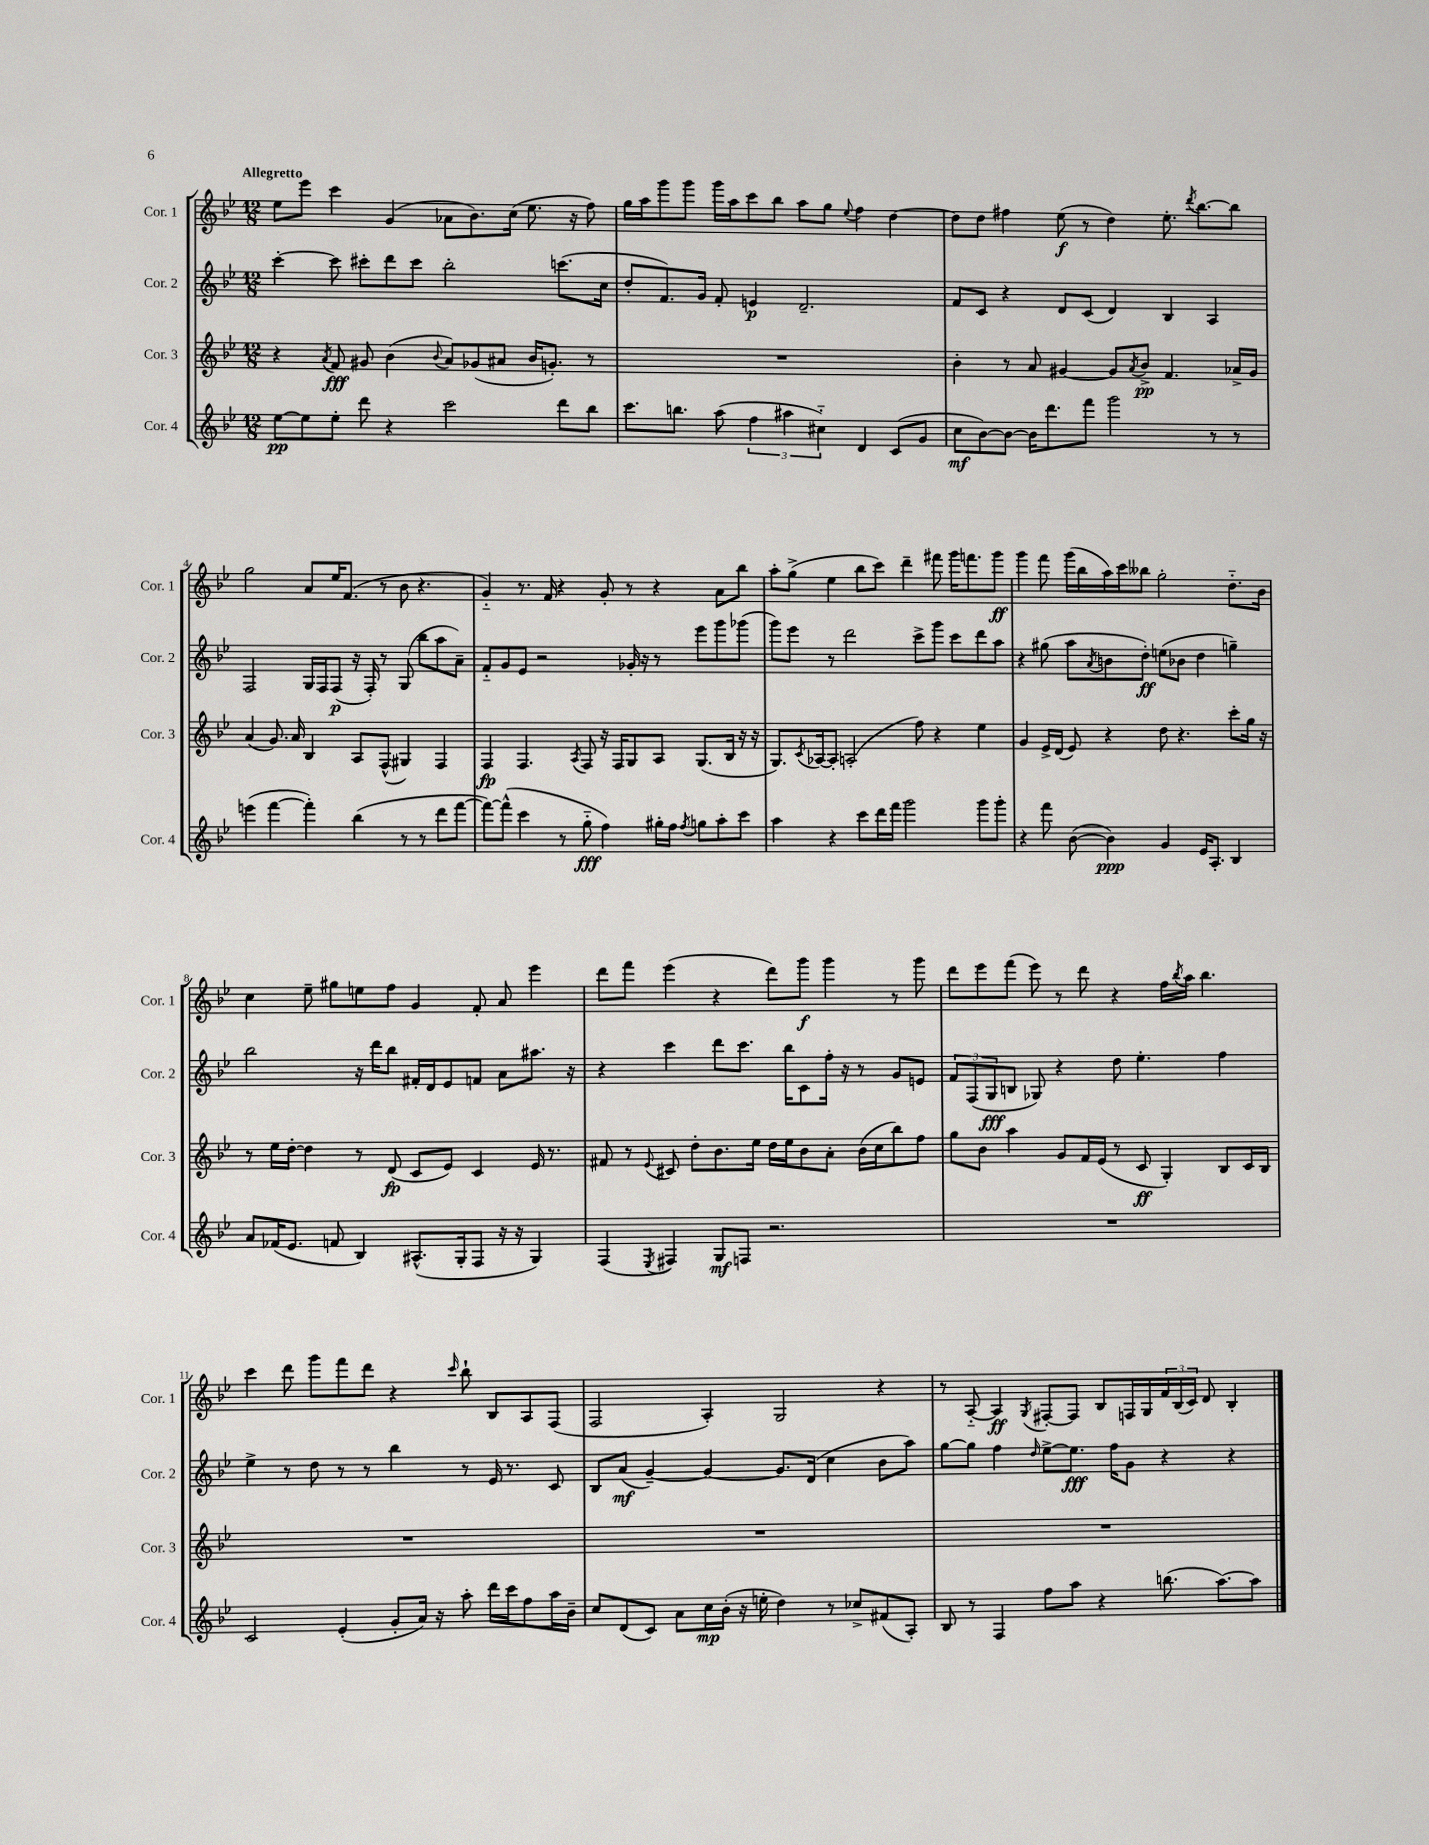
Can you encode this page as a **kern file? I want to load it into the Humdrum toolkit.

**kern	**dynam	**kern	**dynam	**kern	**dynam	**kern	**dynam
*part4	*part4	*part3	*part3	*part2	*part2	*part1	*part1
*staff4	*staff4	*staff3	*staff3	*staff2	*staff2	*staff1	*staff1
*I"Cor. 4	*	*I"Cor. 3	*	*I"Cor. 2	*	*I"Cor. 1	*
*I'Cor. 4	*	*I'Cor. 3	*	*I'Cor. 2	*	*I'Cor. 1	*
*clefG2	*	*clefG2	*	*clefG2	*	*clefG2	*
*k[b-e-]	*	*k[b-e-]	*	*k[b-e-]	*	*k[b-e-]	*
*M12/8	*	*M12/8	*	*M12/8	*	*M12/8	*
=1	=1	=1	=1	=1	=1	=1	=1
!	!	!	!	!	!	!LO:TX:a:B:t=Allegretto	!
[8ee-\L	pp	4r	.	[4ccc'\	.	8ee-\L	.
8ee-\]	.	.	.	.	.	8eee-\J	.
.	.	8qa/	.	.	.	.	.
8ee-'\J	.	8f/	fff	8ccc\]	.	4ccc\	.
8ddd\	.	8g#X/	.	8ccc#X'\L	.	.	.
4r	.	(4b-\	.	8ddd\	.	(4g/	.
.	.	.	.	8ccc#\J	.	.	.
.	.	8qqb-/	.	.	.	.	.
2ccc\	.	8a/L)	.	2bb-'\	.	8a-X\L	.
.	.	(8g-X/	.	.	.	8.b-\)	.
.	.	8a#X/J	.	.	.	.	.
.	.	.	.	.	.	(16cc\Jk	.
.	.	16b-/KL	.	.	.	8.ee-\	.
.	.	8.gn'/J)	.	.	.	.	.
8ddd\L	.	.	.	(8.cccn\L	.	.	.
.	.	.	.	.	.	16r	.
8bb-\J	.	8r	.	.	.	8ff\)	.
.	.	.	.	16cc\Jk	.	.	.
=2	=2	=2	=2	=2	=2	=2	=2
8.ccc\L	.	1.r	.	8dd'/L	.	16gg\LL	.
.	.	.	.	.	.	16aa\J	.
.	.	.	.	8.f/)	.	8ggg\	.
8.bbn\J	.	.	.	.	.	.	.
.	.	.	.	.	.	8ggg\J	.
.	.	.	.	16g/Jk	.	.	.
(8aa\	.	.	.	8f'/	.	16ggg\LL	.
.	.	.	.	.	.	16aa\J	.
6ff\	.	.	.	4en/	p	8ccc\	.
.	.	.	.	.	.	8bb-\J	.
6aa#X\	.	.	.	.	.	.	.
.	.	.	.	2.d~/	.	8aa\L	.
6cc#X\)	.	.	.	.	.	.	.
.	.	.	.	.	.	8gg\J	.
.	.	.	.	.	.	8qqee-/	.
4d/	.	.	.	.	.	4ff\	.
(8c/L	.	.	.	.	.	[4dd\	.
8g/J	.	.	.	.	.	.	.
=3	=3	=3	=3	=3	=3	=3	=3
8cc\L	mf	4b-'\	.	8f/L	.	8dd\L]	.
[8b-\)	.	.	.	8c/J	.	8dd\J	.
8b-\J_	.	8r	.	4r	.	4ff#X\	.
16b-\KL]	.	8a/	.	.	.	.	.
8.ddd\	.	.	.	.	.	.	.
.	.	[4g#X/	.	8d/L	.	(8ee-\	f
8fff\J	.	.	.	(8c/J	.	8r	.
2ggg\	.	8g#/L]	.	4d/)	.	4dd\)	.
.	.	8qa/	.	.	.	.	.
.	.	8b-^/J	pp	.	.	.	.
.	.	4.f/	.	4B-/	.	8.ee-'\	.
.	.	.	.	.	.	8qddd/	.
.	.	.	.	.	.	[8.bb-\L	.
8r	.	.	.	4A/	.	.	.
8r	.	16a-X^/LL	.	.	.	8bb-\J]	.
.	.	16g#/JJ	.	.	.	.	.
!!LO:LB:g=z
=4	=4	=4	=4	=4	=4	=4	=4
(4eeen\	.	(4a/	.	2F/	.	2gg\	.
[4fff\	.	8.g/)	.	.	.	.	.
.	.	16a/	.	.	.	.	.
4fff'\])	.	4B-/	.	16G/LL	.	8a/L	.
.	.	.	.	16F/J	.	.	.
.	.	.	.	(8F/J	p	16ee-/K	.
.	.	.	.	.	.	(8.f/J	.
(4bb-\	.	8A/L	.	16r	.	.	.
.	.	.	.	16F'/)	.	.	.
.	.	(8F^^/J	.	8r	.	8r	.
8r	.	4G#X/)	.	(8G/	.	8b-\	.
8r	.	.	.	8bb-\L	.	4.r	.
8ddd\L	.	4F/	.	8aa\	.	.	.
[8fff\J	.	.	.	8a~\J)	.	.	.
=5	=5	=5	=5	=5	=5	=5	=5
8fff\L_)	.	4F/	fp	8f/L	.	4g/)	.
(8fff^^\J]	.	.	.	8g/	.	.	.
4ccc\	.	4.F/	.	8e-/J	.	8.r	.
.	.	.	.	2r	.	.	.
.	.	.	.	.	.	16f/	.
8r	.	.	.	.	.	4r	.
.	.	8qA/	.	.	.	.	.
8gg\	fff	8F/	.	.	.	.	.
4ff\)	.	16r	.	.	.	8g'/	.
.	.	16F/KL	.	.	.	.	.
.	.	8G/	.	16g-X'/	.	8r	.
.	.	.	.	16r	.	.	.
16gg#X'\LL	.	8A/J	.	8r	.	4r	.
16ff\JJ	.	.	.	.	.	.	.
8qff/	.	.	.	.	.	.	.
8ggn\L	.	(8.G/L	.	8eee-\L	.	.	.
8aa'\	.	.	.	8ggg\	.	8a\L	.
.	.	16B-/Jk	.	.	.	.	.
8ccc\J	.	16r	.	(8ggg-X\J	.	8bb-\J	.
.	.	16r	.	.	.	.	.
=6	=6	=6	=6	=6	=6	=6	=6
4aa\	.	8.G/L)	.	8ggg\L)	.	8aa'\L	.
.	.	.	.	8eee-\J	.	(8gg^\J	.
.	.	8qc/	.	.	.	.	.
.	.	[16A-X/k	.	.	.	.	.
4r	.	8A-'/J]	.	8r	.	4ee-\	.
.	.	(2An'/	.	2ddd\	.	.	.
8ccc\L	.	.	.	.	.	8bb-\L	.
16ddd\L	.	.	.	.	.	8ccc\J)	.
16fff\JJ	.	.	.	.	.	.	.
2ggg\	.	.	.	.	.	4ddd~\	.
.	.	8ff\)	.	8ccc^\L	.	.	.
.	.	4r	.	8ggg\J	.	8fff#X\	.
.	.	.	.	8ccc\L	.	16ggg\KL	.
.	.	.	.	.	.	8.fffn\	.
8ggg\L	.	4ee-\	.	8ddd\	.	.	.
8ggg'\J	.	.	.	8aa\J	.	8ggg\J	ff
=7	=7	=7	=7	=7	=7	=7	=7
4r	.	4g/	.	4r	.	4ggg\	.
8fff\	.	16e-^/LL	.	(8gg#X\	.	8fff\	.
.	.	(16d/JJ	.	.	.	.	.
([8b-\	.	8e-/)	.	8aa\L	.	(16ggg\LL	.
.	.	.	.	.	.	16bb-\	.
.	.	.	.	8qa/	.	.	.
4b-\])	ppp	4r	.	8bn\	.	16aa\)	.
.	.	.	.	.	.	16ccc\J	.
.	.	.	.	8dd'\J)	ff	8bb--X\J	.
4g/	.	8dd\	.	(8een\L	.	2gg'\	.
.	.	4.r	.	8b-X\J	.	.	.
16e-/KL	.	.	.	4dd\	.	.	.
8.A'/J	.	.	.	.	.	.	.
4B-/	.	8ccc'\L	.	4ggn~\)	.	8.dd\L	.
.	.	16gg\Jk	.	.	.	.	.
.	.	16r	.	.	.	16b-\Jk	.
!!LO:LB:g=z
=8	=8	=8	=8	=8	=8	=8	=8
8a/L	.	8r	.	2bb-\	.	4cc\	.
(16f-X/K	.	16ee-\LL	.	.	.	.	.
8.e-/J	.	[16dd'\JJ	.	.	.	.	.
.	.	4dd\]	.	.	.	8ee-~\	.
8fn/	.	.	.	.	.	8gg#X\L	.
4B-/)	.	8r	.	16r	.	8een\	.
.	.	.	.	16ddd\KL	.	.	.
.	.	(8d/	fp	8bb-\J	.	8ff\J	.
(8.A#X^^/L	.	8c/L	.	16f#X'/LL	.	4g/	.
.	.	.	.	16d/J	.	.	.
.	.	8e-/J)	.	8e-/	.	.	.
16G'/k	.	.	.	.	.	.	.
8F/J	.	4c/	.	8fn/J	.	8f'/	.
16r	.	.	.	8a\L	.	8a/	.
16r	.	.	.	.	.	.	.
4G/)	.	16e-/	.	8.aa#X\J	.	4eee-\	.
.	.	8.r	.	.	.	.	.
.	.	.	.	16r	.	.	.
=9	=9	=9	=9	=9	=9	=9	=9
(4F/	.	8f#X/	.	4r	.	8ddd\L	.
.	.	8r	.	.	.	8fff\J	.
8qE-/	.	8qqe-/	.	.	.	.	.
4F#X/)	.	8c#X/	.	4ccc\	.	(4eee-\	.
.	.	8dd'\L	.	.	.	.	.
8G/L	mf	8.b-\	.	8ddd\L	.	4r	.
8Fn/J	.	.	.	8.ccc\J	.	.	.
.	.	16ee-\Jk	.	.	.	.	.
2.r	.	16dd\LL	.	.	.	8ddd\L)	.
.	.	16ee-\J	.	16bb-\KL	.	.	.
.	.	8b-\	.	8c\	.	8ggg\J	f
.	.	8a'\J	.	16ff'\Jk	.	4ggg\	.
.	.	.	.	16r	.	.	.
.	.	(16b-\LL	.	8r	.	.	.
.	.	16cc\J	.	.	.	.	.
.	.	8bb-\)	.	8g/L	.	8r	.
.	.	8ff\J	.	8en/J	.	8ggg\	.
=10	=10	=10	=10	=10	=10	=10	=10
1.r	.	8gg\L	.	12f/L	.	8ddd\L	.
.	.	.	.	(12F/	.	.	.
.	.	8b-\J	.	.	.	8eee-\	.
.	.	.	.	12G/	fff	.	.
.	.	4aa\	.	8Bn/J	.	(8fff\J	.
.	.	.	.	8G-X/)	.	8eee-\)	.
.	.	8g/L	.	4r	.	8r	.
.	.	16f/L	.	.	.	8ddd\	.
.	.	(16e-/JJ	.	.	.	.	.
.	.	8r	.	8dd\	.	4r	.
.	.	8c/	ff	4.ee-'\	.	.	.
.	.	4G'/)	.	.	.	16ff\LL	.
.	.	.	.	.	.	8qbb-/	.
.	.	.	.	.	.	16aa\JJ	.
.	.	.	.	.	.	4.bb-\	.
.	.	8B-/L	.	4ff\	.	.	.
.	.	16c/L	.	.	.	.	.
.	.	16B-/JJ	.	.	.	.	.
!!LO:LB:g=z
=11	=11	=11	=11	=11	=11	=11	=11
2c/	.	1.r	.	4ee-^\	.	4ccc\	.
.	.	.	.	8r	.	8ddd\	.
.	.	.	.	8dd\	.	8ggg\L	.
(4e-'/	.	.	.	8r	.	8fff\	.
.	.	.	.	8r	.	8ddd\J	.
8g'/L	.	.	.	4bb-\	.	4r	.
16a/Jk)	.	.	.	.	.	.	.
16r	.	.	.	.	.	.	.
.	.	.	.	.	.	16qqccc/	.
8aa'\	.	.	.	8r	.	8bb-`\	.
16ddd\LL	.	.	.	16e-/	.	8B-/L	.
16ccc\J	.	.	.	8.r	.	.	.
8ff\	.	.	.	.	.	8A/	.
16aa\L	.	.	.	8c/	.	(8F/J	.
16b-~\JJ	.	.	.	.	.	.	.
=12	=12	=12	=12	=12	=12	=12	=12
8cc/L	.	1.r	.	8B-/L	.	2F/	.
(8d/	.	.	.	(8a/J	mf	.	.
8c/J)	.	.	.	[4g~/)	.	.	.
8a\L	.	.	.	.	.	.	.
16cc\L	mp	.	.	4g/_	.	4A'/)	.
(16b-'\JJ	.	.	.	.	.	.	.
16r	.	.	.	.	.	.	.
16een'\	.	.	.	.	.	.	.
4dd\)	.	.	.	8.g/L]	.	2G/	.
.	.	.	.	(16d/Jk	.	.	.
8r	.	.	.	4cc\	.	.	.
8cc-X^/L	.	.	.	.	.	.	.
(8f#X/	.	.	.	8b-\L	.	4r	.
8A'/J)	.	.	.	8aa\J)	.	.	.
=13	=13	=13	=13	=13	=13	=13	=13
8B-/	.	1.r	.	[8gg\L	.	8r	.
8r	.	.	.	8gg\J]	.	[8A/	.
4F/	.	.	.	4ff\	.	4A/]	ff
.	.	.	.	16qqdd/	.	8qG/	.
8ff\L	.	.	.	[8ee-^\L	.	[8F#X'/L	.
8aa\J	.	.	.	8.ee-\J]	fff	8F#/J]	.
4r	.	.	.	.	.	8B-/L	.
.	.	.	.	16ff\KL	.	.	.
.	.	.	.	8g\J	.	16Fn/L	.
.	.	.	.	.	.	16G/	.
(8.bbn\	.	.	.	4r	.	24f/	.
.	.	.	.	.	.	(24B-/	.
.	.	.	.	.	.	24c/JJ)	.
.	.	.	.	.	.	8d/	.
[8.aa\L)	.	.	.	.	.	.	.
.	.	.	.	4r	.	4B-'/	.
8aa\J]	.	.	.	.	.	.	.
==	==	==	==	==	==	==	==
*-	*-	*-	*-	*-	*-	*-	*-
